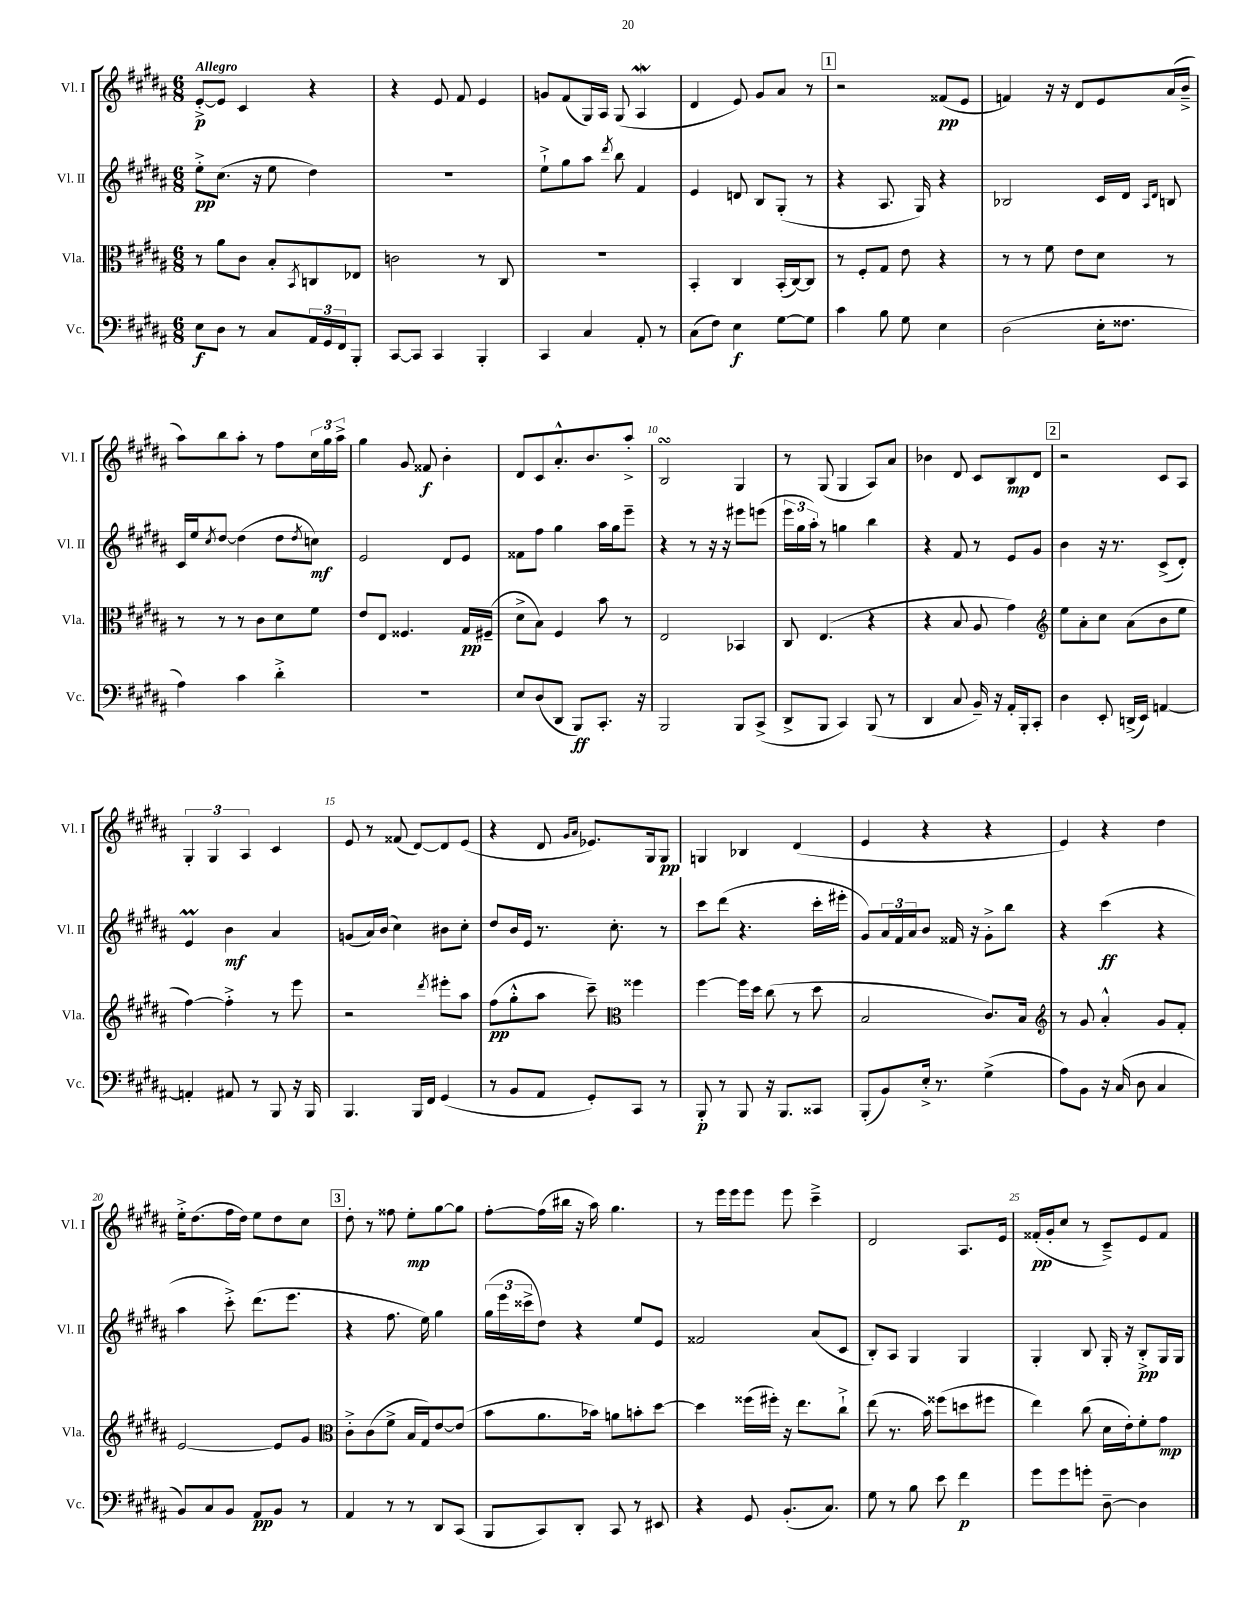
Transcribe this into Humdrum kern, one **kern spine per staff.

**kern	**kern	**kern	**kern
*staff4	*staff3	*staff2	*staff1
*clefF4	*clefC3	*clefG2	*clefG2
*k[f#c#g#d#a#]	*k[f#c#g#d#a#]	*k[f#c#g#d#a#]	*k[f#c#g#d#a#]
*M6/8	*M6/8	*M6/8	*M6/8
8E	8r	8ee'^	[8e'^
8D#	8a#	(8.cc#	8e]
8r	8c#	.	4c#
.	.	16r	.
8C#	8B'	8ee	.
.	8qBB	.	.
24AA#	8C	4dd#)	4r
24GG#	.	.	.
24FF#	.	.	.
8BBB'	8E-	.	.
=	=	=	=
[8CC#	2c	2.r	4r
8CC#]	.	.	.
4CC#	.	.	8e
.	.	.	8f#
4BBB'	8r	.	4e
.	8C#	.	.
=	=	=	=
4CC#	2.r	8ee`^	8g
.	.	8gg#	(8f#
4C#	.	8aa#	16G#)
.	.	.	16A#
.	.	8qddd#	.
.	.	8bb	(8G#
8AA#'	.	4f#	4A#
8r	.	.	.
=	=	=	=
(8C#	4BB'	4e	4d#
8F#)	.	.	.
4E	4C#	8d	8e)
.	.	8B	8g#
[8G#	(16BB'	(8G#'	8a#
.	[16C#)	.	.
8G#]	8C#]	8r	8r
=	=	=	=
4c#	8r	4r	2r
.	8F#'	.	.
8B	8G#	8.A#	.
8G#	8e	.	.
.	.	16G#)	.
4E	4r	4r	(8f##
.	.	.	8e
=	=	=	=
(2D#	8r	2B-	4f)
.	8r	.	.
.	8f#	.	16r
.	.	.	16r
.	8e	.	8d#
16E'	8d#	16c#	8e
8.F##	.	16d#	.
.	.	16qqA#	.
.	.	16qqd#	.
.	8r	8B	(16a#
.	.	.	16b~^
=	=	=	=
4A#)	8r	16c#	8aa#)
.	.	16ee	.
.	.	8qcc#	.
.	8r	[8dd#	8bb
4c#	8r	(4dd#]	8aa#'
.	8c#	.	8r
4d#'^	8d#	8dd#	8ff#
.	.	8qdd#	.
.	8f#	8cc)	24cc#
.	.	.	24gg#
.	.	.	24aa#^
=	=	=	=
2.r	8e	2e	4gg#
.	8E	.	.
.	4.F##	.	8g#
.	.	.	8f##
.	.	8d#	4b'
.	16G#	8e	.
.	(16F#~	.	.
=	=	=	=
8E	8d#^	8f##	8d#
(8D#	8B)	8ff#	8c#
8DD#	4F#	4gg#	8.a#'^^
8BBB)	.	.	.
.	.	.	8.b
8.CC#'	8b	16aa#	.
.	.	16gg#	.
.	8r	8eee~	8aa#'^
16r	.	.	.
=	=	=	=
2BBB	2E	4r	2B
.	.	8r	.
.	.	16r	.
.	.	16r	.
8BBB	4BB-	8eee#	4G#
(8CC#^	.	(8eee	.
=	=	=	=
8DD#^	8C#	24eee	8r
.	.	24gg#	.
.	.	24aa#')	.
8BBB	(4.E	8r	(8G#
4CC#)	.	4gg	4G#
(8BBB	4r	4bb	8A#)
8r	.	.	8a#
=	=	=	=
4DD#	4r	4r	4b-
8C#	8B	8f#	8d#
16BB~)	8A#	8r	8c#
16r	.	.	.
16AA#'	4g#)	8e	8B
16BBB'	.	.	.
8CC#'	.	8g#	8d#
=	=	=	=
*	*clefG2	*	*
4D#	8ee	4b	2r
.	8a#'	.	.
8EE'	8cc#	16r	.
.	.	8.r	.
(16DD^	(8a#	.	.
16EE)	.	.	.
[4AA	8b	(8c#^	8c#
.	8ee	8d#')	8A#
=	=	=	=
4AA']	[4ff#)	4e	6G#'
.	.	.	6G#
8AA#	4ff#'^]	4b	.
.	.	.	6A#
8r	.	.	.
8BBB	8r	4a#	4c#
16r	8eee	.	.
16BBB	.	.	.
=	=	=	=
4.BBB	2r	(8g	8e
.	.	16a#)	8r
.	.	(16b	.
.	.	4cc#)	(8f##
16BBB	.	.	[8d#)
16FF#	.	.	.
.	8qddd#	.	.
(4GG#	8eee#'	8b#	8d#]
.	8aa#	8cc#'	(8e
=	=	=	=
8r	(8ff#	8dd#	4r
8BB	8gg#'^^	16b	.
.	.	16e	.
8AA#	8aa#	8.r	8d#
.	.	.	16qqg#
.	.	.	16qqa#
8GG#')	8ccc#~)	.	8.e-)
.	.	8.cc#'	.
*	*clefC3	*	*
8CC#	4ff##	.	.
.	.	.	16G#
8r	.	8r	8G#
=	=	=	=
8BBB'	[4ff#	8ccc#	4G
8r	.	(8ddd#	.
8BBB	16ff#]	4.r	4B-
.	16dd#	.	.
16r	(8cc#	.	.
8.BBB	.	.	.
.	8r	.	(4d#
8CC##	8dd#	16ccc#'	.
.	.	16eee#'	.
=	=	=	=
(8BBB'	2B	8g#)	4e
8BB)	.	24a#	.
.	.	24f#	.
.	.	24a#	.
16E'^	.	8b	4r
8.r	.	.	.
.	.	16f##	.
.	.	16r	.
(4G#^	8.c#)	8g#'^	4r
.	.	8bb	.
.	16B	.	.
=	=	=	=
*	*clefG2	*	*
8A#)	8r	4r	4e)
8BB	8g#	.	.
16r	4a#'^^	(4ccc#	4r
(16C#	.	.	.
8D#	.	.	.
4C#	8g#	4r	4dd#
.	8f#'	.	.
=	=	=	=
8BB)	[2e	4aa#	16ee'^
.	.	.	(8.dd#
8C#	.	.	.
8BB	.	8ccc#'^)	16ff#
.	.	.	16dd#)
8AA#	.	(8.ddd#	8ee
8BB	8e]	.	8dd#
.	.	8.eee	.
8r	8g#	.	8cc#
=	=	=	=
*	*clefC3	*	*
4AA#	8c#'^	4r	8dd#'
.	(8c#	.	8r
8r	8f#^	8.ff#	8ff##
8r	16B	.	8ee'
.	16G#)	16ee)	.
8DD#	[8e	4gg#	[8gg#
(8CC#	(8e]	.	8gg#]
=	=	=	=
8BBB	8b	(24gg#	[8ff#'
.	.	24eee	.
.	.	24ccc##^	.
8CC#)	8.a#	8dd#)	(16ff#]
.	.	.	16bb#
8DD#'	.	4r	16r
.	16b-)	.	16aa#)
8CC#	8a	.	4.gg#
8r	8b'	8ee	.
8EE#	[8dd#	8e	.
=	=	=	=
4r	4dd#]	2f##	8r
.	.	.	16eee
.	.	.	16eee
8GG#	(16ff##	.	8eee
.	16ff#')	.	.
(8.BB'	16r	.	8eee
.	8.ee	.	.
.	.	(8a#	4ccc#~^
8.C#)	.	.	.
.	8cc#`^	8c#	.
=	=	=	=
8G#	(8ee	8B')	2d#
8r	8.r	8A#	.
8B	.	4G#	.
.	16b)	.	.
8e	(8ff##	.	.
4f#	8dd	4G#	8.A#
.	8ff#	.	.
.	.	.	16e
=	=	=	=
8g#	4ee)	4G#'	(16f##'
.	.	.	16g#'
8g#	.	.	8cc#
8g'	(8cc#	8B	8r
[8D#~	16d#	16G#'	8c#~^)
.	16e')	16r	.
4D#]	8f#'	8B'^	8e
.	8g#	16G#	8f##
.	.	16G#	.
==	==	==	==
*-	*-	*-	*-
